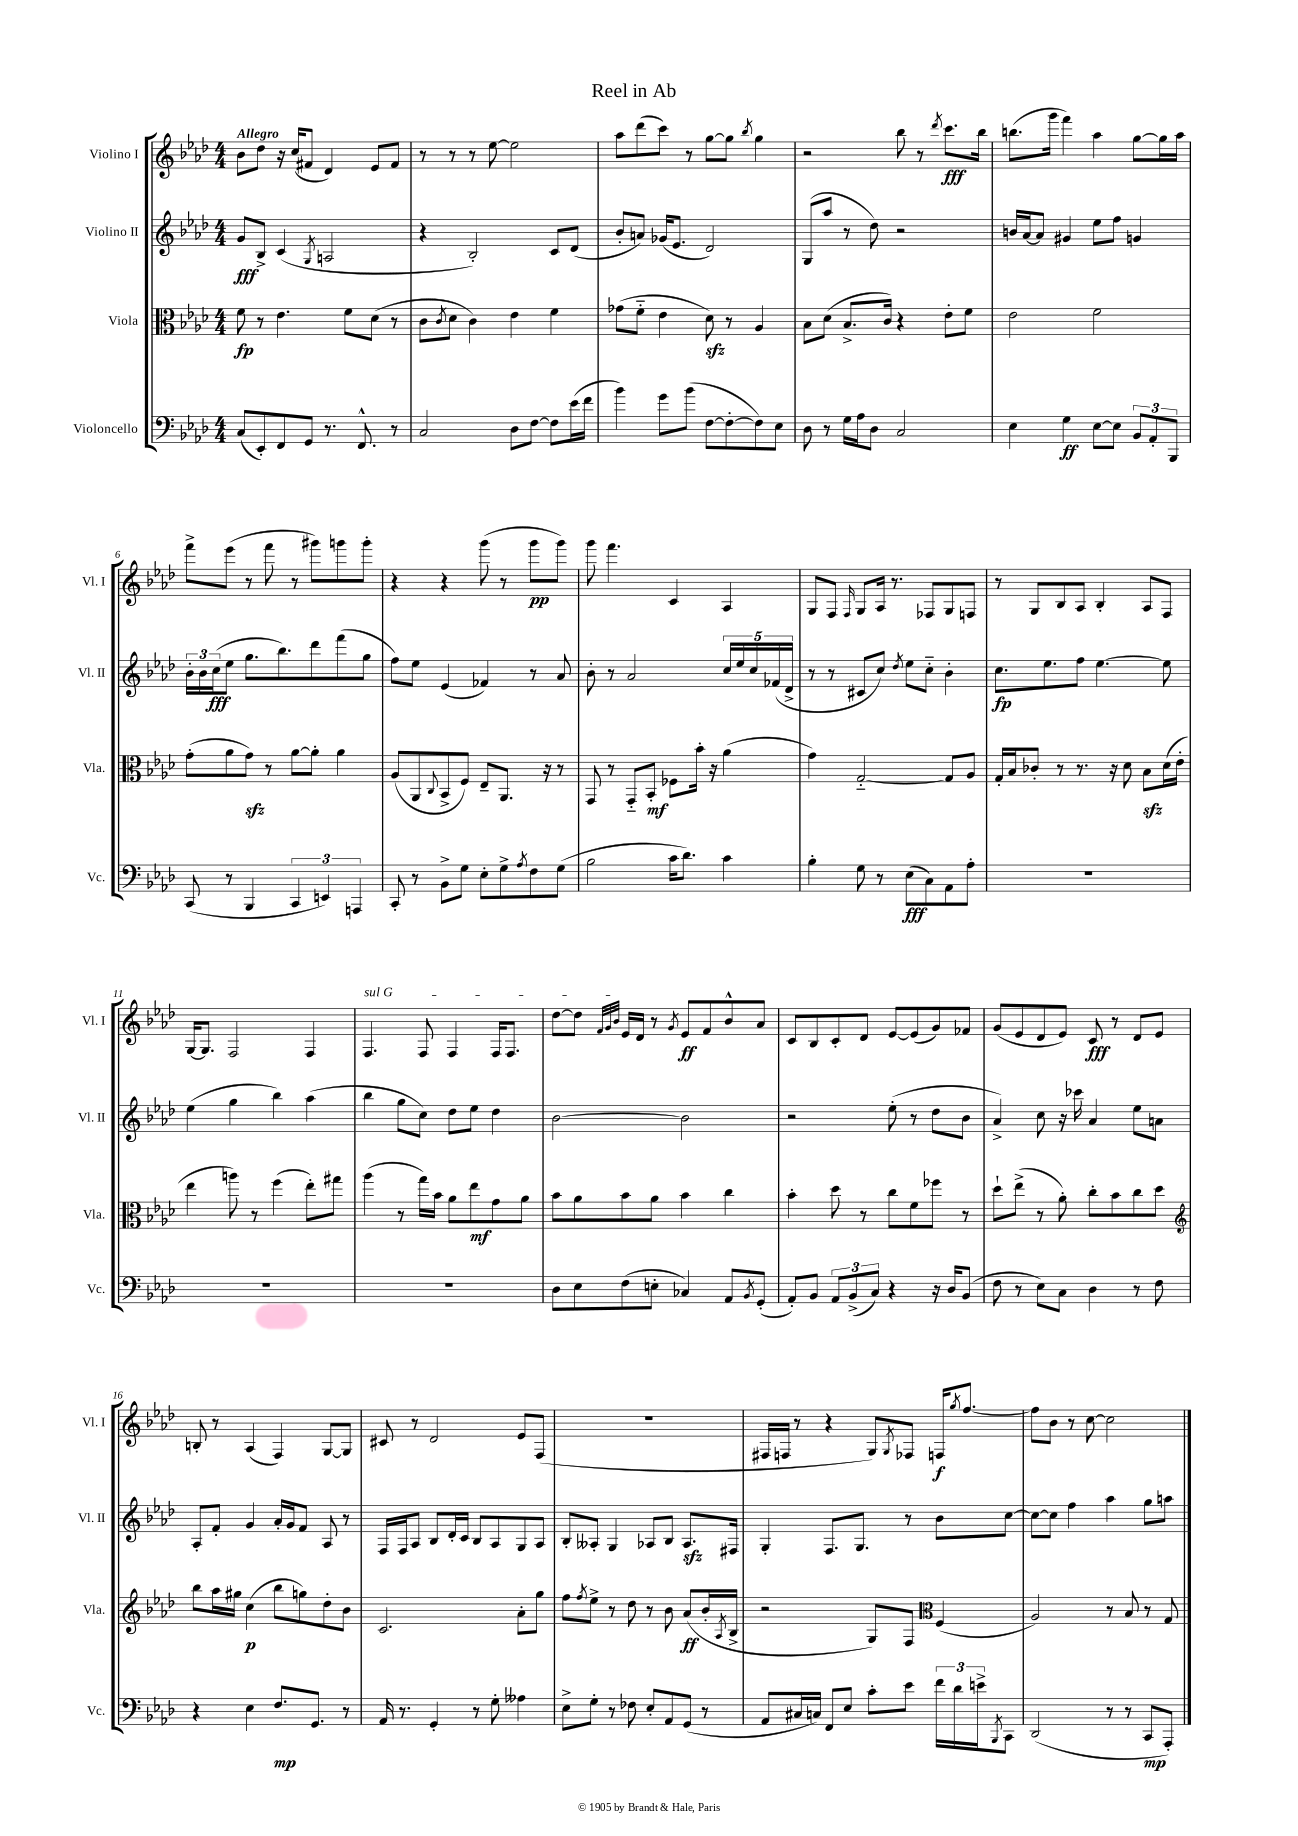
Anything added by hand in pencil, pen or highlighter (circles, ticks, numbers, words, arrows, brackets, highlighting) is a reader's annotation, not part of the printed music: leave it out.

**kern	**kern	**kern	**kern
*staff4	*staff3	*staff2	*staff1
*clefF4	*clefC3	*clefG2	*clefG2
*k[b-e-a-d-]	*k[b-e-a-d-]	*k[b-e-a-d-]	*k[b-e-a-d-]
*M4/4	*M4/4	*M4/4	*M4/4
(8C	8f	8g	8b-
8EE-')	8r	8B-^	8dd-
8FF	4.e-	(4c	16r
.	.	.	(16cc
8GG	.	.	8f#
.	.	8qG	.
8.r	.	2A	4d-)
.	8f	.	.
8.FF^^	.	.	.
.	(8d-	.	8e-
8r	8r	.	8f#
=	=	=	=
2C	8c	4r	8r
.	8qc	.	.
.	8d-	.	8r
.	4c)	2B-')	8r
.	.	.	[8ee-
8D-	4e-	.	2ee-]
[8F	.	.	.
8F]	4f	8c	.
(16e-	.	(8d-	.
16f	.	.	.
=	=	=	=
4b-)	(8g-	8b-'	8aa-
.	8f'~	8a)	(8ddd-
8g	4e-	(16g-	8ccc)
.	.	8.e-	.
(8b-	.	.	8r
[8F	8d-)	2d-)	[8gg
8F'_	8r	.	8gg]
.	.	.	8qbb-
8F])	4A-	.	4gg
8E-	.	.	.
=	=	=	=
8D-	8B-	(8G	2r
8r	(8d-	8aa-	.
16G	8.B-^	8r	.
16A-	.	.	.
8D-	.	8dd-)	.
.	16c)	.	.
2C	4r	2r	8bb-
.	.	.	8r
.	.	.	8qddd-
.	8e-'	.	8.ccc
.	8f	.	.
.	.	.	16bb-
=	=	=	=
4E-	2e-	16b	(8.bb
.	.	[16a-	.
.	.	8a-]	.
.	.	.	16ggg
4G	.	4g#	4fff)
[8E-	2f	8ee-	4aa-
8E-]	.	8ff	.
12BB-	.	4g	[8gg
12AA-'	.	.	.
.	.	.	16gg]
12BBB-	.	.	.
.	.	.	16aa-
=	=	=	=
(8CC	(8g'	24b-'	8fff^
.	.	24b-	.
.	.	(24cc	.
8r	8a-	8ee-	(8eee-
4BBB-	8g)	8.gg	8r
.	8r	.	8fff
.	.	8.bb-)	.
6CC	[8a-	.	8r
.	8a-']	8ddd-	8ggg#)
6EE)	.	.	.
.	4a-	(8fff	8ggg
6AAA	.	.	.
.	.	8gg	8ggg'
=	=	=	=
8CC'	(8A-	8ff)	4r
8r	8AA-	8ee-	.
.	8qqC	.	.
8BB-^	8BB-^	(4e-	4r
8G	8F)	.	.
8E-'	8E-~	4f-)	(8ggg
8G^	8.AA-	.	8r
8qA-	.	.	.
8F	.	8r	8ggg
.	16r	.	.
(8G	8r	8a-	8ggg)
=	=	=	=
2B-	8GG	8b-'	8ggg
.	8r	8r	4.fff
.	8GG'~	2a-	.
.	8BB-'	.	.
16c	8F-	.	4c
8.d-)	.	.	.
.	16b-'	.	.
.	16r	.	.
4c	(4a-	20cc	4A-
.	.	20ee-	.
.	.	20cc	.
.	.	(20f-	.
.	.	20d-^	.
=	=	=	=
4B-'	4g)	8r	8G
.	.	8r	8F
.	.	.	16qqF
8G	[2G'~	8c#	8G
8r	.	8cc)	16A-
.	.	.	8.r
.	.	8qdd-	.
(8E-	.	8ee-	.
8C)	.	8cc'~	8F-
8AA-	8G]	4b-'	8G
8A-'	8A-	.	8F
=	=	=	=
1r	16G'	8.cc	8r
.	16B-	.	.
.	8c-'	.	8G
.	.	8.ee-	.
.	8r	.	8B-
.	8.r	8ff	8A-
.	.	[4.ee-	4B-'
.	16r	.	.
.	8d-	.	.
.	8B-	.	8A-
.	(16d-	8ee-]	8F
.	16e-'	.	.
=	=	=	=
1r	4ee-	(4ee-	[16G
.	.	.	8.G]
.	8aa)	4gg	2F
.	8r	.	.
.	(4ff	4bb-)	.
.	8ee-')	(4aa-	4F
.	8gg#	.	.
=	=	=	=
1r	(4aa-	4bb-	4.F
.	8r	8gg	.
.	16gg)	8cc)	8F
.	16b-	.	.
.	8a-	8dd-	4F
.	8ee-	8ee-	.
.	8g	4dd-	16F
.	.	.	8.F
.	8a-	.	.
=	=	=	=
8D-	8b-	[2b-	[8dd-
8E-	8a-	.	8dd-]
.	.	.	32qqf
.	.	.	32qqg
.	.	.	32qqb-
(8F	8b-	.	16e-
.	.	.	16d-
8E'	8a-	.	8r
.	.	.	8qg
4C-)	4b-	2b-]	8e-
.	.	.	8f
8AA-	4cc	.	8b-^^
8qBB-	.	.	.
(8GG'	.	.	8a-
=	=	=	=
8AA-')	4b-'	2r	8c
8BB-	.	.	8B-
12AA-	8dd-	.	8c'
(12BB-^	.	.	.
.	8r	.	8d-
12C)	.	.	.
4r	8cc	(8ee-'	[8e-
.	8f	8r	(8e-]
16r	8ff-	8dd-	8g)
16D-	.	.	.
(8BB-	8r	8b-	8f-
=	=	=	=
8F	8dd-`	4a-^)	(8g
8r	(8ee-^	.	8e-
8E-)	8r	8cc	8d-
8C	8a-')	16r	8e-)
.	.	16ccc-	.
4D-	8cc'	4a-	8c
.	8b-	.	8r
8r	8cc	8ee-	8d-
8F	8dd-	8a	8e-
=	=	=	=
*	*clefG2	*	*
4r	8bb-	8A-'	8B'
.	16aa-	8f'	8r
.	16gg#	.	.
4E-	(4cc	4g	(4A-
8.F	8bb-	16a-'	4F)
.	.	16g	.
.	8gg)	8f	.
8.GG	.	.	.
.	8dd-'	8A-	[8G
8r	8b-	8r	8G]
=	=	=	=
16AA-	2.c	16F	8c#
8.r	.	16F	.
.	.	8A-	8r
4GG'	.	8B-	2d-
.	.	16d-'	.
.	.	16c	.
8r	.	8B-	.
8G'	.	8A-	.
4A--	8a-'	8G	8e-
.	8gg	8A-	(8F
=	=	=	=
8E-^	8ff	8B-'	1r
.	8qff	.	.
8G'	8ee-^	8A--'	.
8r	8r	4G	.
8F-	8dd-	.	.
8E-'	8r	8A-	.
8AA-	8b-	8B-	.
(8GG	(8a-	8.A-	.
8r	16b-'	.	.
.	8qA-	.	.
.	16B-^	16F#	.
=	=	=	=
8AA-	2r	4G'	16F#
.	.	.	16F
16C#	.	.	8r
16C)	.	.	.
8FF	.	8.F	4r
8E-	.	.	.
.	.	8.G	.
8c'	8G)	.	8G)
.	.	.	8qG
8e-	8F	8r	8F-
*	*clefC3	*	*
24f	(4F	8b-	16F
24d-	.	.	.
.	.	.	8qgg
.	.	.	[8.ff
24e^	.	.	.
8qBBB-	.	.	.
8CC	.	[8cc	.
=	=	=	=
(2DD-	2A-)	8cc_	8ff]
.	.	8cc]	8b-
.	.	4ff	8r
.	.	.	[8cc
8r	8r	4aa-	2cc]
8r	8B-	.	.
8CC	8r	8gg	.
8AAA-')	8G	8aa	.
==	==	==	==
*-	*-	*-	*-
